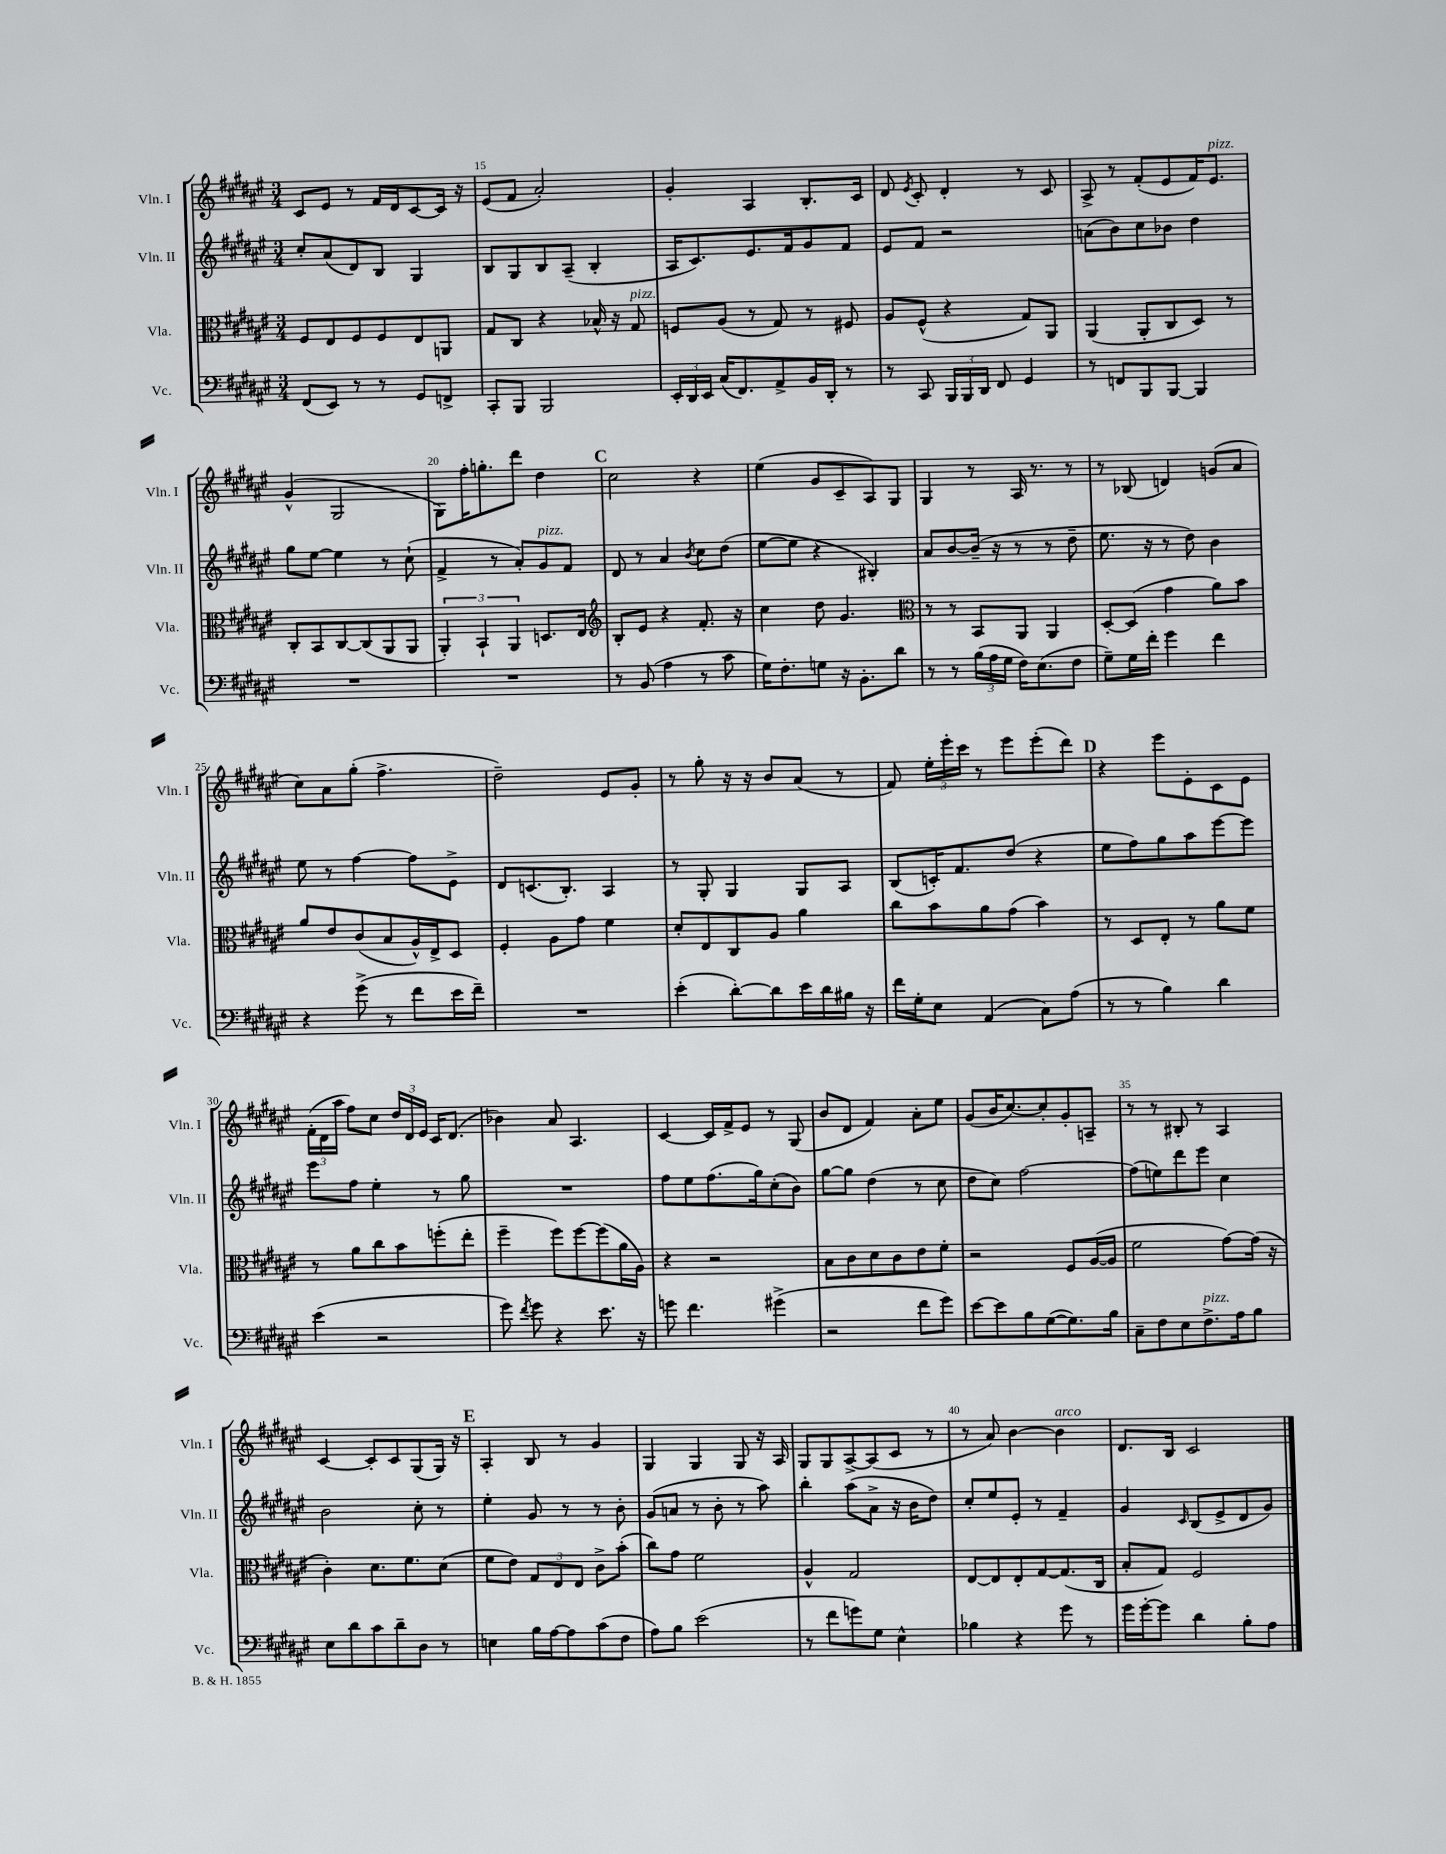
<<
\new StaffGroup <<
\new Staff = "s0" \with { instrumentName = "Vln. I" shortInstrumentName = "Vln. I" } {
    \clef treble \key fis \major \numericTimeSignature \time 3/4
    \autoBeamOff cis'8[ eis'8] r8 fis'16[ dis'16 cis'8~ cis'16] r16 |
    eis'8[( fis'8] ais'2-.) |
    gis'4-. ais4 b8.[-. cis'16] |
    dis'8 \acciaccatura { eis'8 } cis'8-. dis'4-. r8 cis'8 |
    ais8-> r8 fis'8[-.( eis'8 fis'16) eis'8.]^\markup { \italic "pizz." } |
    gis'4-^( gis2 |
    gis8[) fis''16-. g''8.-. dis'''8] dis''4 |
    \mark \markup { \bold "C" } cis''2 r4 |
    eis''4( gis'8[ cis'8-- ais8) gis8] |
    gis4 r8 ais16 r8. r8 |
    r8 bes8( d'4) g'8[( ais'8] |
    cis''8[) ais'8 gis''8]-.( fis''4.-> |
    dis''2--) eis'8[ gis'8]-. |
    r8 gis''8-. r16 r16 b'8[ ais'8]( r8 |
    fis'8) \tuplet 3/2 { eis''16[-. eis'''16-. cis'''16] } r8 eis'''8[ eis'''8-.( dis'''8]) |
    \mark \markup { \bold "D" } r4 eis'''8[ eis'8-. cis'8 eis'8] |
    \tuplet 3/2 { fis'16[-.( dis'16 ais''16] } fis''8[) cis''8] \tuplet 3/2 { dis''16[ dis'16 eis'16] } cis'16[ dis'8.]( |
    bes'4) ais'8 ais4. |
    cis'4~ cis'16[ fis'16-> eis'8] r8 gis8( |
    b'8[ dis'8] fis'4) ais'8[-. eis''8] |
    gis'8[( b'16 cis''8.~) cis''8-. gis'8-. a8]-- |
    r8 r8 bis8-. r8 ais4 |
    cis'4~ cis'8[-. cis'8 gis8( gis16]) r16 |
    \mark \markup { \bold "E" } ais4-. b8 r8 gis'4 |
    gis4 gis4 gis8 r16 ais16 |
    gis8[ gis8 ais8~-> ais8( cis'8] r8 |
    r8 ais'8) b'4~ b'4^\markup { \italic "arco" } |
    dis'8.[ b16] cis'2 \bar "|." |
}
\new Staff = "s1" \with { instrumentName = "Vln. II" shortInstrumentName = "Vln. II" } {
    \clef treble \key fis \major \numericTimeSignature \time 3/4
    \autoBeamOff cis''8[-. ais'8( dis'8) b8] gis4 |
    b8[ gis8 b8 ais8]--( b4-. |
    ais16[ cis'8.) eis'8. fis'16 gis'8 fis'8] |
    eis'8[ fis'8] r2 |
    a'8[( b'8) cis''8 bes'8] dis''4 |
    gis''8[ eis''8]~ eis''4 r8 cis''8-!( |
    fis'4-> r8 ais'8[-.) gis'8^\markup { \italic "pizz." } fis'8] |
    \mark \markup { \bold "C" } dis'8 r8 ais'4 \acciaccatura { b'8 } cis''8[ dis''8]( |
    eis''8[~ eis''8] r4 bis4-.) |
    ais'8[ b'8~ b'16]--( r16 r8 r8 dis''8-- |
    eis''8. r16 r8 dis''8) b'4 |
    eis''8 r8 fis''4~ fis''8[ eis'8]-> |
    dis'8[ c'8.( b8.]-.) ais4 |
    r8 gis8-. gis4 gis8[ ais8] |
    b8[( c'16-.) fis'8. dis''8]( r4 |
    \mark \markup { \bold "D" } eis''8[ fis''8) gis''8 ais''8 eis'''8~ eis'''8] |
    eis'''8[ fis''8] eis''4-. r8 gis''8 |
    R2. |
    fis''8[ eis''8 fis''8.( gis''16) cis''8-.( b'8]) |
    gis''8[~ gis''8] dis''4( r8 cis''8 |
    dis''8[ cis''8]) fis''2~ |
    fis''8[( e''8) dis'''8 eis'''8] cis''4 |
    b'2 cis''8-. r8 |
    \mark \markup { \bold "E" } eis''4-. gis'8 r8 r8 b'8-. |
    gis'8[( a'8] r8 b'8-. r8 ais''8) |
    b''4-. ais''8[( ais'8]-> r16 b'16[ dis''8]) |
    cis''8[-. eis''8 eis'8]-. r8 fis'4-- |
    gis'4 \grace { cis'16 } b8[( eis'8-> dis'8 gis'8]) \bar "|." |
}
\new Staff = "s2" \with { instrumentName = "Vla." shortInstrumentName = "Vla." } {
    \clef alto \key fis \major \numericTimeSignature \time 3/4
    \autoBeamOff fis8[ eis8 fis8 fis8 eis8 a,8] |
    gis8[ cis8] r4 bes16-^ r16 gis8^\markup { \italic "pizz." } |
    f8[ ais8]( r8 gis8) r8 fis8 |
    ais8[ fis8]-^( r4 gis8[) ais,8] |
    ais,4( ais,8[-. cis8 dis8]) r8 |
    cis8[-. b,8 cis8~ cis8( ais,8 ais,8] |
    \tuplet 3/2 { ais,4-.) b,4-! ais,4 } d8.[ eis16] |
    \mark \markup { \bold "C" } \clef treble b8[-. eis'8] r4 fis'8.-. r16 |
    cis''4 dis''8 gis'4. |
    \clef alto r8 r8 b,8[ ais,8] ais,4 |
    dis8[~-. dis8]( gis'4 ais'8[) b'8] |
    ais'8[ eis'8 cis'8( b8 ais16-^) eis16-> dis8] |
    fis4-. ais8[ gis'8] fis'4 |
    dis'8[-. eis8 cis8 ais8] ais'4 |
    cis''8[ b'8 ais'8 gis'8]( b'4) |
    \mark \markup { \bold "D" } r8 dis8[ eis8]-. r8 ais'8[ fis'8] |
    r8 ais'8[ cis''8 b'8 f''8-.( eis''8]-. |
    fis''4-- fis''8[) fis''8~ fis''8( ais'16 ais16]) |
    r4 r2 |
    b8[ cis'8 dis'8 cis'8 eis'8 fis'8]-. |
    r2 fis8[ ais16~( ais16] |
    fis'2 gis'8[~) gis'16]( r16 |
    cis'4-.) dis'8.[ fis'8. dis'8]( |
    \mark \markup { \bold "E" } fis'8[ eis'8]) \tuplet 3/2 { gis8[ eis8 eis8] } cis'8[-> b'8]-.( |
    cis''8[) gis'8] fis'2 |
    ais4-^ gis2 |
    eis8[~ eis8 eis8-. gis8~ gis8.( cis16] |
    b8[-. gis8]) fis2 \bar "|." |
}
\new Staff = "s3" \with { instrumentName = "Vc." shortInstrumentName = "Vc." } {
    \clef bass \key fis \major \numericTimeSignature \time 3/4
    \autoBeamOff fis,8[( eis,8]) r8 r8 gis,8[ f,8]-> |
    cis,8[-. b,,8] b,,2 |
    \tuplet 3/2 { eis,16[-. dis,16 eis,16] } cis16[( fis,8.) ais,8-> b,16 dis,16]-. r8 |
    r8 cis,8 \tuplet 3/2 { b,,16[ b,,16 dis,16] } fis,8 gis,4 |
    r8 f,8[ b,,8 b,,8]~ b,,4 |
    R2. |
    R2. |
    \mark \markup { \bold "C" } r8 b,8( ais4 r8 cis'8 |
    gis16[) fis8.-. g8] r16 b,8.[-. dis'8] |
    r8 r8 \tuplet 3/2 { b16[( ais16 gis16] } fis16[) eis8.( fis8] |
    gis8[--) gis16 fis'16]-. gis'4 fis'4 |
    r4 gis'8->( r8 fis'8[ eis'16 fis'16]--) |
    R2. |
    eis'4-.( dis'8[~-.) dis'8 eis'16 dis'16 bis16] r16 |
    fis'16[ gis16-. eis8] ais,4( cis8[) ais8]( |
    \mark \markup { \bold "D" } r8 r8 b4) dis'4 |
    eis'4( r2 |
    gis'8) \acciaccatura { fis'8 } gis'8 r4 eis'8. r16 |
    g'8 fis'4. gis'4->( |
    r2 fis'8[ gis'8]) |
    eis'8[~ eis'8 b8 gis8~( gis8.) b16] |
    cis8[-- fis8 eis8 fis8.->^\markup { \italic "pizz." } ais16 b8] |
    eis8[ dis'8 cis'8 dis'8-- dis8] r8 |
    \mark \markup { \bold "E" } e4 b16[ ais16~ ais8 cis'8( fis8] |
    ais8[) b8] eis'2( |
    r8 fis'8[ g'8) gis8] eis4-^ |
    bes4 r4 gis'8 r8 |
    gis'16[ gis'16~-. gis'8] dis'4 b8[-. ais8] \bar "|." |
}
>>
>>
\layout { \context { \Score currentBarNumber = #14 \override BarNumber.break-visibility = ##(#f #t #t) barNumberVisibility = #(every-nth-bar-number-visible 5) } }
